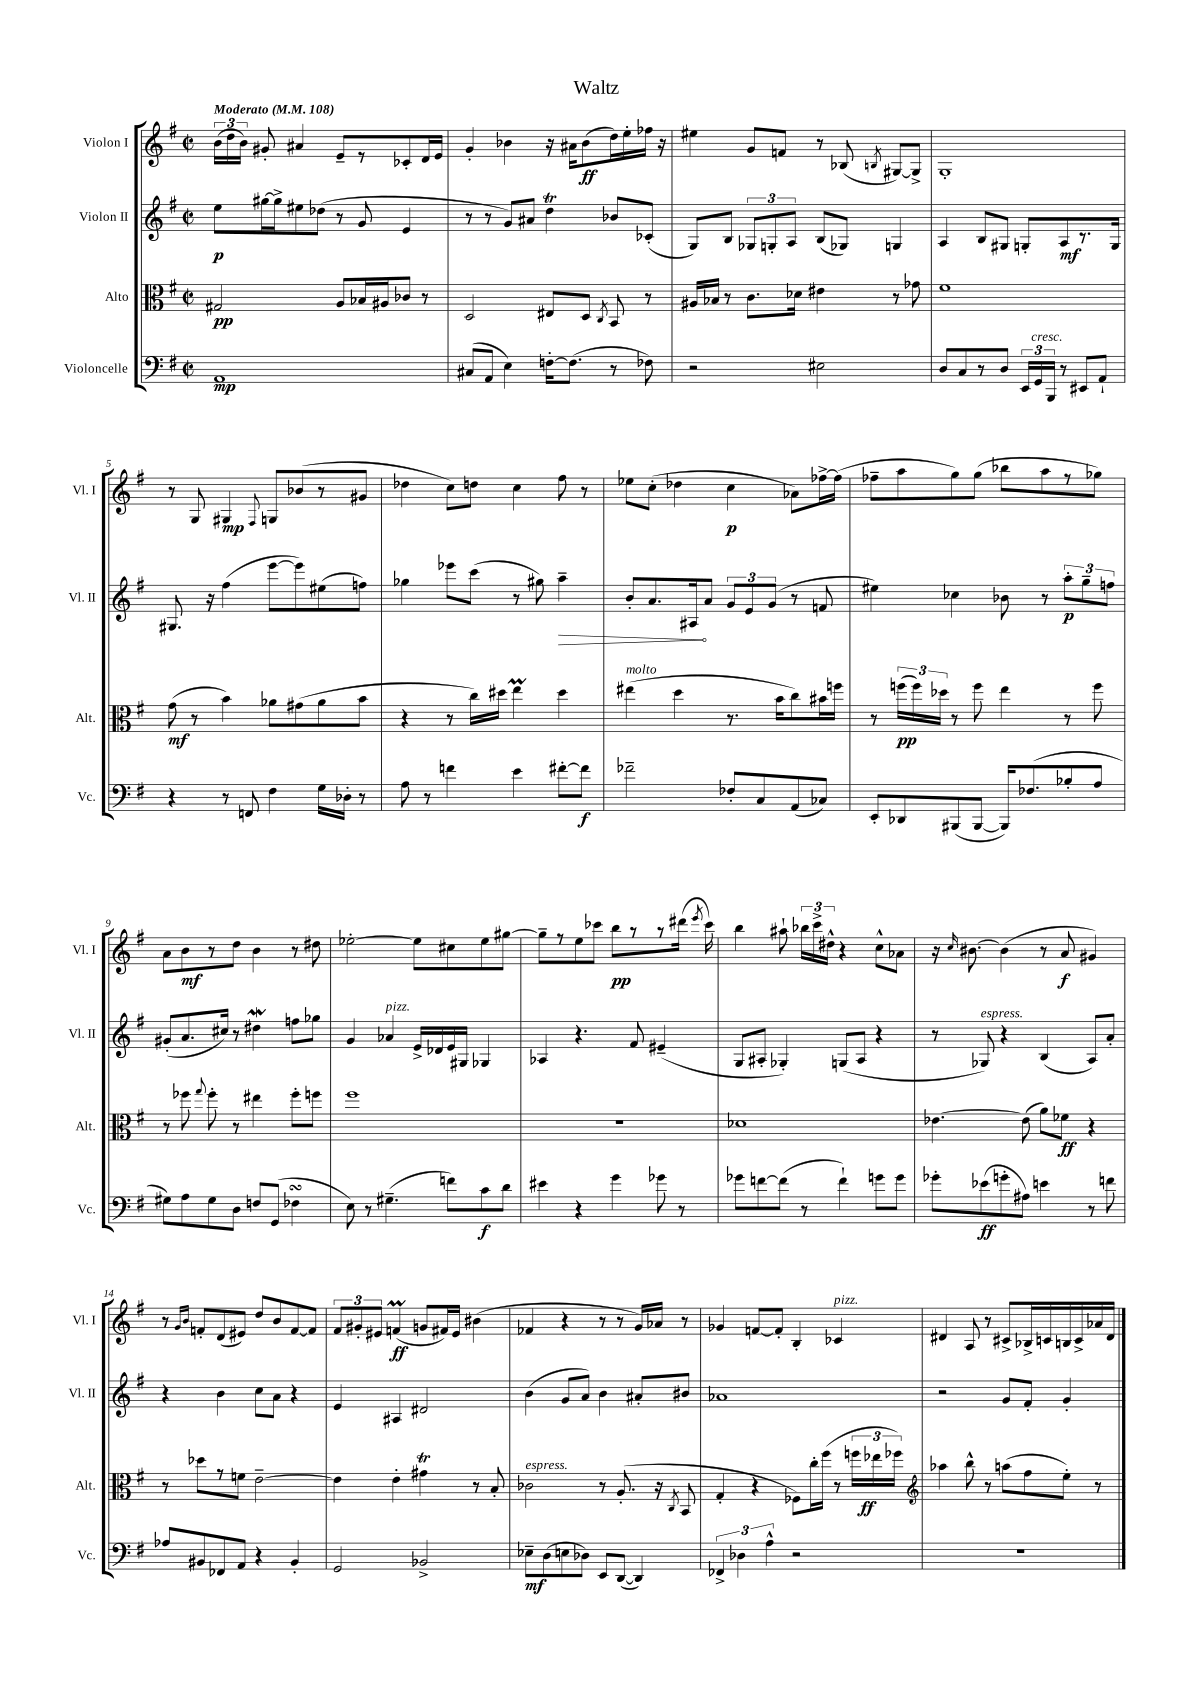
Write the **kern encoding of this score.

**kern	**kern	**kern	**kern
*staff4	*staff3	*staff2	*staff1
*clefF4	*clefC3	*clefG2	*clefG2
*k[f#]	*k[f#]	*k[f#]	*k[f#]
*M2/2	*M2/2	*M2/2	*M2/2
*met(c|)	*met(c|)	*met(c|)	*met(c|)
*MM108	*MM108	*MM108	*MM108
1AA	2G#/	8ee\L	(24b\LL
.	.	.	24dd\
.	.	.	24b\JJ)
.	.	[16gg#\L	8g#'/
.	.	16gg#^\]J	.
.	.	8ee#\	4a#/
.	.	(8dd-\J	.
.	8A/L	8r	8e~/L
.	16B-/L	8g/	8r
.	16A#/J	.	.
.	8c-/J	4e/	8c-'/
.	8r	.	16d/L
.	.	.	16e/JJ
=	=	=	=
(8C#/L	2D/	8r	4g'/
8AA/J	.	8r	.
4E\)	.	8g/L)	4b-\
.	.	8a#/J	.
[16F'\LK	8E#/L	4dd\	16r
(8.F\]J	.	.	16a#\LK
.	8D/J	.	(8b-\
.	8qC/	.	.
8r	8BB/	8b-/L	16dd\L)
.	.	.	16ee'\
8F-\)	8r	(8c-'/J	16ff-\JJ
.	.	.	16r
=	=	=	=
2r	16A#/LL	8G/L)	4ee#\
.	16B-/JJ	.	.
.	8r	8B/J	.
.	8.c\L	12G-/L	8g/L
.	.	12G'/	.
.	.	.	8f/J
.	.	12A/J	.
.	16d-\Jk	.	.
2E#\	4e#\	(8B/L	8r
.	.	8G-/J)	(8B-/
.	.	.	8qB/
.	8r	4G/	[8G#/L)
.	8g-\	.	8G#^/]J
=	=	=	=
8D/L	1f#	4A/	1G'
8C/	.	.	.
8r	.	8B/L	.
8D/J	.	8G#/J	.
24EE/LL	.	8G'/L	.
24GG/	.	.	.
24BBB/JJ	.	.	.
8r	.	8A/	.
8EE#/L	.	8.r	.
8AA`/J	.	.	.
.	.	16G/Jk	.
=	=	=	=
4r	(8g\	8.G#/	8r
.	8r	.	8G/
.	.	16r	.
8r	4b\)	(4ff#\	4G#/
8FF/	.	.	.
.	.	.	8qqF#/
4F#\	8a-\L	[8eee\L	8G/L
.	(8g#\	8eee\])	(8b-/
16G\LL	8a-\	(8ee#\	8r
16D-'\JJ	.	.	.
8r	8b\J	8ff\J)	8g#/J
=	=	=	=
8A\	4r	4gg-\	4dd-\
8r	.	.	.
4f\	8r	8eee-\L	8cc\L)
.	16cc\LL)	(8ccc\J	8dd\J
.	16dd#\JJ	.	.
4e\	4ee\	8r	4cc\
.	.	8gg#\)	.
[8f#'\L	4dd#\	4aa~\	8ff#\
8f#\]J	.	.	8r
=	=	=	=
2f-~\	(4ee#\	8b'/L	8ee-\L
.	.	8.a/	(8cc'\J
.	4dd\	.	4dd-\
.	.	16A#/k	.
.	.	8a/J	.
8F-'/L	8.r	12g/L	4cc\
.	.	12e/	.
8C/	.	.	.
.	.	(12g/J	.
.	16b\LK	.	.
(8AA/	8cc\)	8r	8a-\L)
8C-/J)	16b#\L	8f/	[16ff-^\L
.	16ff\JJ	.	(16ff-\]JJ
=	=	=	=
8EE'/L	8r	4ee#\)	8ff-~\L
8DD-/	(24ff\LL	.	8aa\
.	24ff\)	.	.
.	24dd-\JJ	.	.
(8BBB#/	8r	4cc-\	8gg\)
[8BBB#/J	8ff\	.	(8gg\J
16BBB#/]LK)	4ee\	8b-\	8bb-\L
(8.F-/	.	.	.
.	.	8r	8aa\
8B-'/	8r	12aa'\L	8r
.	.	12gg~\	.
8A/J	8ff\	.	8gg-\J)
.	.	12ff\J	.
=	=	=	=
8G#\L)	8r	(8g#'/L	8a\L
8A\	8ff-\	8.a/	8b\
.	8qqgg/	.	.
8G#\	8ff-'\	.	8r
.	.	16cc#/Jk)	.
8D\J	8r	8r	8dd\J
8F/L	4ee#\	4dd#\	4b\
(8GG/J	.	.	.
4F-\	8ff-'\L	8ff\L	8r
.	8ff\J	8gg-\J	8dd#\
=	=	=	=
8E\)	1ff#	4g/	[2ee-'\
8r	.	.	.
(4.G#~\	.	4a-/	.
.	.	16e^/LL	8ee-\]L
.	.	16d-/	.
8f\L)	.	16e/	8cc#\
.	.	16G#/JJ	.
8c\	.	4G-/	8ee-\
8d\J	.	.	[8gg#\J
=	=	=	=
4e#\	1r	4A-/	8gg#~\]L
.	.	.	8r
4r	.	4.r	8ee\
.	.	.	8ccc-\J
4g\	.	.	8bb\L
.	.	8f#/	8r
8g-\	.	(4e#~/	8r
8r	.	.	(16ddd#\Jk
.	.	.	8qeee/
.	.	.	16ccc-\)
=	=	=	=
8g-\L	1d-	8G/L	4bb\
[8f\	.	8A#'/J	.
(8f\]J	.	4G-'/)	8aa#`\
8r	.	.	24bb-\LL
.	.	.	24ccc^\
.	.	.	24dd#^^\JJ
4f`\)	.	(8G/L	4r
.	.	8A#/J	.
8g\L	.	4r	8cc^^\L
8g\J	.	.	8a-\J
=	=	=	=
8g-'\L	[4.e-\	8r	16r
.	.	.	16qqcc/
.	.	.	[8.b#\
(8e-\	.	8G-/)	.
8g'\	.	4r	(4b#\]
8A#\J)	(8e-\]	.	.
4e\	8a\L)	(4B/	8r
.	8f-\J	.	8a/
8r	4r	8A/L)	4g#/)
8f\	.	8a'/J	.
=	=	=	=
8A-/L	8r	4r	8r
.	.	.	16qqg/LL
.	.	.	16qqb/JJ
8BB#/	8dd-\L	.	8f'/L
8FF-/	8r	4b\	(8d/
8AA/J	8f\J	.	8e#/J)
4r	[2e~\	8cc\L	8dd/L
.	.	8a\J	8b/
4BB#'/	.	4r	[8f/
.	.	.	8f/]J
=	=	=	=
2GG/	4e\]	4e/	12f#/L
.	.	.	12g#'/
.	.	.	12e#/J
.	4e'\	4A#/	(4f/
2BB-^/	4g#\	2d#/	8g/L
.	.	.	16f#/L)
.	.	.	16e#/JJ
.	8r	.	(4b#\
.	8B'/	.	.
=	=	=	=
8E-~\L	2c-\	(4b\	4f-/
(8D\	.	.	.
8E\	.	8g/L	4r
8D-\J)	.	8a/J)	.
8EE/L	8r	4b\	8r
([8DD/J	(8.A'/	.	8r
4DD/])	.	8a#'/L	16g/LL)
.	16r	.	16a-/JJ
.	8qC/	.	.
.	8BB/	8b#/J	8r
=	=	=	=
6FF-^/	4G'/	1a-	4g-/
6D-\	.	.	.
.	4r	.	[8f/L
6A^^\	.	.	.
.	.	.	8f'/]J
2r	8F-\L)	.	4B'/
.	16cc'\L	.	.
.	(16ff#\JJ	.	.
.	8r	.	4c-/
.	24ff\LL	.	.
.	24ee-\	.	.
.	24ff-\JJ)	.	.
=	=	=	=
*	*clefG2	*	*
1r	4aa-\	2r	4d#/
.	8bb^^\	.	8A/
.	8r	.	8r
.	(8aa\L	8g/L	8c#^/L
.	8ff#\	8f#'/J	16B-^/L
.	.	.	16c/
.	8ee'\J)	4g'/	16B/
.	.	.	16c^/
.	8r	.	16a-/
.	.	.	16d#/JJ
==	==	==	==
*-	*-	*-	*-
